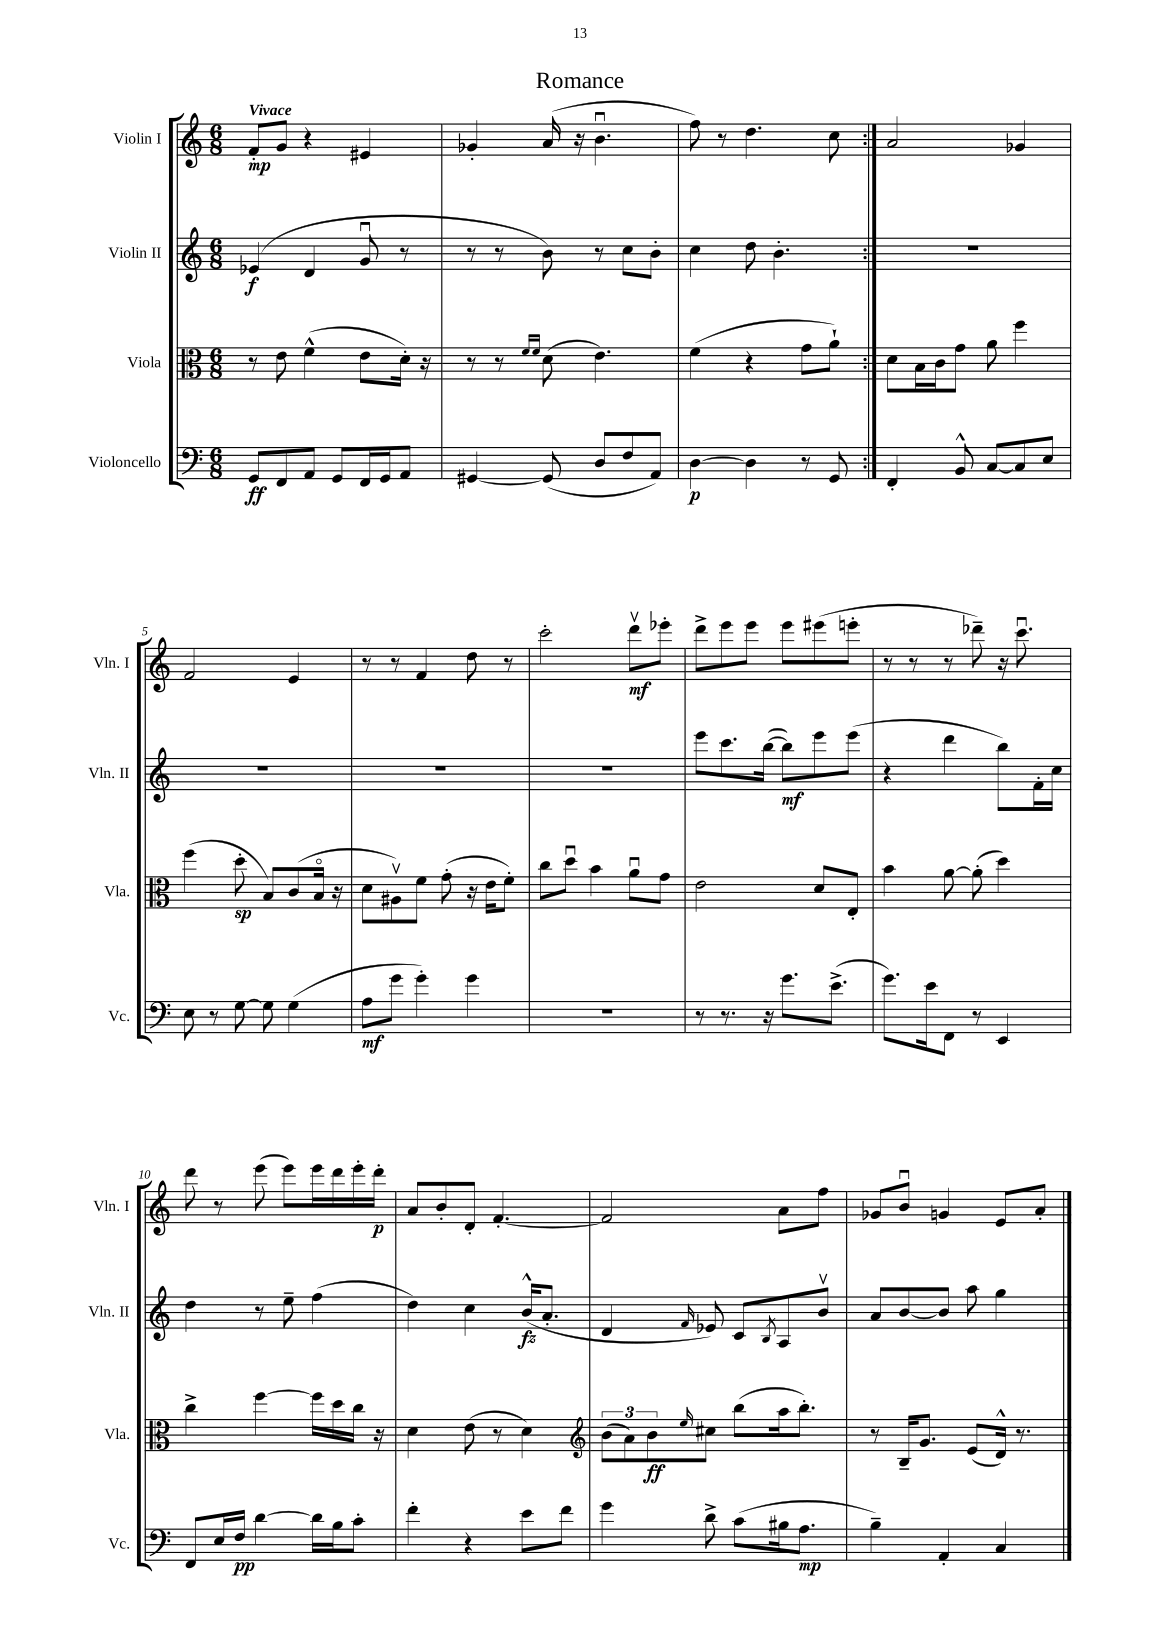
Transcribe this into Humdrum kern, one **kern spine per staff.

**kern	**kern	**kern	**kern
*staff4	*staff3	*staff2	*staff1
*clefF4	*clefC3	*clefG2	*clefG2
*k[]	*k[]	*k[]	*k[]
*M6/8	*M6/8	*M6/8	*M6/8
8GG	8r	(4e-	8f'
8FF	8e	.	8g
8AA	(4f^^	4d	4r
8GG	.	.	.
16FF	8e	8gu	4e#
16GG	.	.	.
8AA	16d')	8r	.
.	16r	.	.
=	=	=	=
[4GG#	8r	8r	4g-'
.	8r	8r	.
.	16qqf	.	.
.	16qqf	.	.
(8GG#]	(8d	8b)	(16a
.	.	.	16r
8D	4.e)	8r	4.bu
8F	.	8cc	.
8AA)	.	8b'	.
=	=	=	=
[4D	(4f	4cc	8ff)
.	.	.	8r
4D]	4r	8dd	4.dd
.	.	4.b'	.
8r	8g	.	.
8GG	8a`)	.	8cc
=:|!	=:|!	=:|!	=:|!
4FF'	8d	2.r	2a
.	16B	.	.
.	16c	.	.
8BB^^	8g	.	.
[8C	8a	.	.
8C]	4ff	.	4g-
8E	.	.	.
=	=	=	=
8E	(4ff	2.r	2f
8r	.	.	.
[8G	8dd'	.	.
8G]	8B)	.	.
(4G	(8c	.	4e
.	16Bo	.	.
.	16r	.	.
=	=	=	=
8A	8d	2.r	8r
8g	8A#v)	.	8r
4g')	8f	.	4f
.	(8g'	.	.
4g	16r	.	8dd
.	16e	.	.
.	8f')	.	8r
=	=	=	=
2.r	8cc	2.r	2ccc'
.	8ddu	.	.
.	4b	.	.
.	8au	.	8dddv
.	8g	.	8eee-'
=	=	=	=
8r	2e	8eee	8ddd^
8.r	.	8.ccc	8eee
.	.	.	8eee
16r	.	([16bb	.
8.g	.	8bb])	8eee
.	8d	8eee	(8eee#
(8.e^	.	.	.
.	8E'	(8eee	8eee'
=	=	=	=
8.g)	4b	4r	8r
.	.	.	8r
16e	.	.	.
8FF	[8a	4ddd	8r
8r	(8a']	.	8ddd-~)
4EE	4dd)	8bb)	16r
.	.	.	8.cccu
.	.	16f'	.
.	.	16cc	.
=	=	=	=
8FF	4cc^	4dd	8ddd
16E	.	.	8r
16F	.	.	.
[4d	[4ff	8r	(8eee
.	.	8ee~	8eee)
16d]	16ff]	(4ff	16eee
16B	16dd	.	16ddd
8c'	16cc	.	16eee'
.	16r	.	16ddd'
=	=	=	=
4f'	4d	4dd)	8a
.	.	.	8b'
4r	(8e	4cc	8d'
.	8r	.	[4.f'
8e	4d)	(16b^^	.
.	.	8.a'	.
8f	.	.	.
=	=	=	=
*	*clefG2	*	*
4g	(12b	4d	2f]
.	12a)	.	.
.	12b	.	.
.	16qqee	16qqf	.
8d^	8cc#	8e-)	.
(8c	(8bb	8c	.
.	.	8qB	.
16B#	16aa	8A	8a
8.A	8.bb')	.	.
.	.	8bv	8ff
=	=	=	=
4B~)	8r	8a	8g-
.	16B~	[8b	8bu
.	8.g	.	.
4AA'	.	8b]	4g
.	(8e	8aa	.
4C	16d^^)	4gg	8e
.	8.r	.	.
.	.	.	8a'
==	==	==	==
*-	*-	*-	*-
